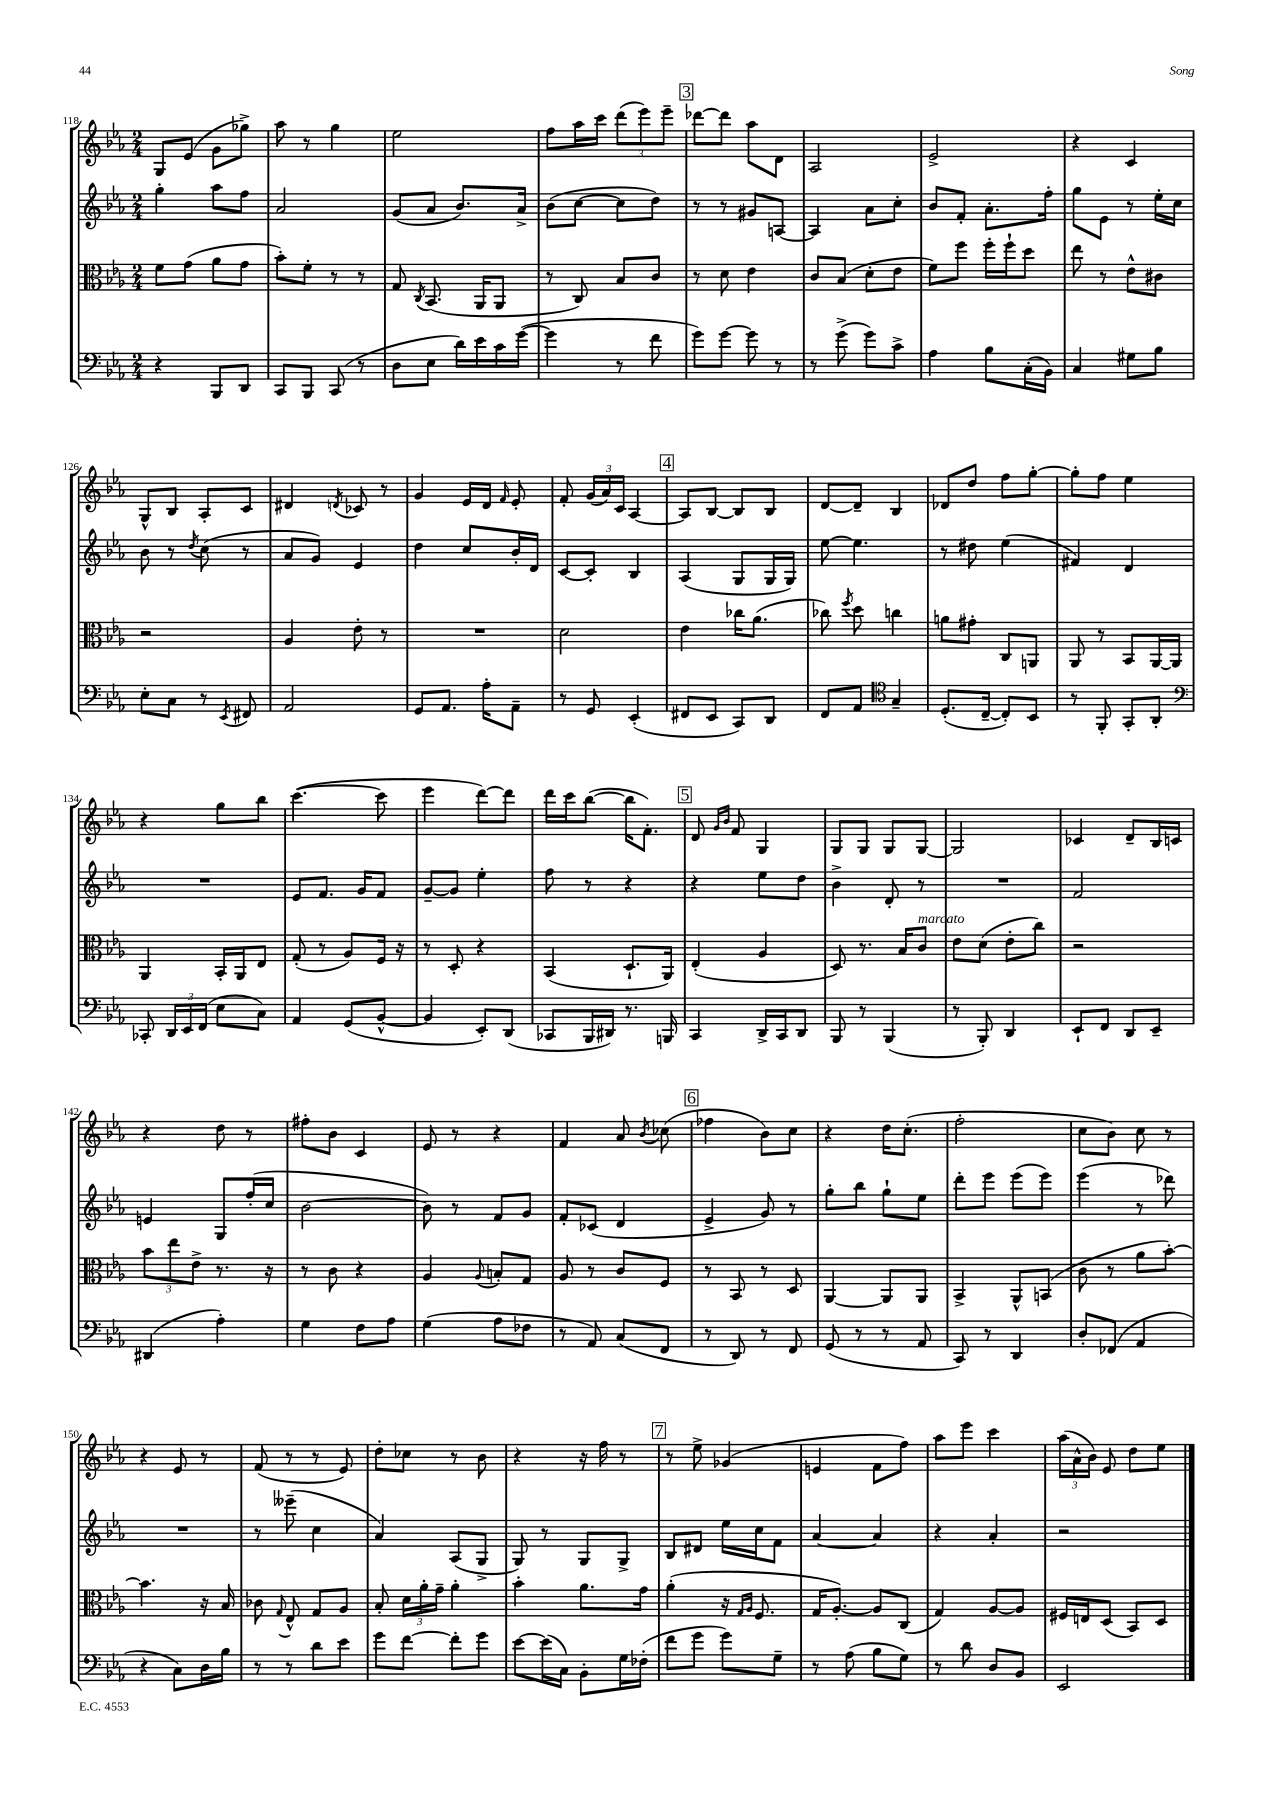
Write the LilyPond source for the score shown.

<<
\new StaffGroup <<
\new Staff = "s0" {
    \clef treble \key ees \major \numericTimeSignature \time 2/4
    \autoBeamOff g8[ ees'8]( g'8[ ges''8]->) |
    aes''8 r8 g''4 |
    ees''2 |
    f''8[ aes''16 c'''16] \tuplet 3/2 { d'''8[( ees'''8) ees'''8]-- } |
    \mark \markup { \box "3" } des'''8[~ des'''8] aes''8[ d'8] |
    aes2 |
    ees'2-> |
    r4 c'4 |
    g8[-^ bes8] aes8[-. c'8] |
    dis'4 \acciaccatura { d'8 } ces'8 r8 |
    g'4 ees'16[ d'16] \grace { f'16 } ees'8-. |
    f'8-. \tuplet 3/2 { g'16[( aes'16) c'16] } aes4~ |
    \mark \markup { \box "4" } aes8[ bes8]~ bes8[ bes8] |
    d'8[~ d'8]-- bes4 |
    des'8[ d''8] f''8[ g''8]~-. |
    g''8[-. f''8] ees''4 |
    r4 g''8[ bes''8] |
    c'''4.~( c'''8 |
    ees'''4 d'''8[~) d'''8] |
    d'''16[ c'''16 bes''8]~( bes''16[ f'8.]-.) |
    \mark \markup { \box "5" } d'8 \grace { g'16[ bes'16] } f'8 g4 |
    g8[ g8] g8[ g8]~ |
    g2 |
    ces'4 d'8[-- bes16 c'16] |
    r4 d''8 r8 |
    fis''8[-. bes'8] c'4 |
    ees'8 r8 r4 |
    f'4 aes'8 \acciaccatura { bes'8 } ces''8( |
    \mark \markup { \box "6" } fes''4 bes'8[) c''8] |
    r4 d''16[ c''8.]-.( |
    f''2-. |
    c''8[ bes'8]) c''8 r8 |
    r4 ees'8 r8 |
    f'8( r8 r8 ees'8) |
    d''8[-. ces''8] r8 bes'8 |
    r4 r16 f''16 r8 |
    \mark \markup { \box "7" } r8 ees''8-> ges'4( |
    e'4 f'8[ f''8]) |
    aes''8[ ees'''8] c'''4 |
    \tuplet 3/2 { aes''16[( aes'16-^ bes'16]) } ees'8 d''8[ ees''8] \bar "|." |
}
\new Staff = "s1" {
    \clef treble \key ees \major \numericTimeSignature \time 2/4
    \autoBeamOff g''4-. aes''8[ f''8] |
    aes'2 |
    g'8[( aes'8] bes'8.[) aes'16]-> |
    bes'8[( c''8]~ c''8[ d''8]) |
    \mark \markup { \box "3" } r8 r8 gis'8[ a8]~ |
    a4 aes'8[ c''8]-. |
    bes'8[ f'8]-. aes'8.[-. f''16]-. |
    g''8[ ees'8] r8 ees''16[-. c''16] |
    bes'8 r8 \acciaccatura { d''8 } c''8( r8 |
    aes'8[ g'8]) ees'4 |
    d''4 c''8[ bes'16-. d'16] |
    c'8[~ c'8]-. bes4 |
    \mark \markup { \box "4" } aes4( g8[ g16 g16]) |
    ees''8~ ees''4. |
    r8 dis''8 ees''4( |
    fis'4) d'4 |
    R2 |
    ees'8[ f'8.] g'16[ f'8] |
    g'8[~-- g'8] ees''4-. |
    f''8 r8 r4 |
    \mark \markup { \box "5" } r4 ees''8[ d''8] |
    bes'4-> d'8-. r8 |
    R2 |
    f'2 |
    e'4 g8[ f''16-.( c''16] |
    bes'2~ |
    bes'8) r8 f'8[ g'8] |
    f'8[-. ces'8]( d'4 |
    \mark \markup { \box "6" } ees'4-> g'8) r8 |
    g''8[-. bes''8] g''8[-! ees''8] |
    d'''8[-. ees'''8] ees'''8[( ees'''8]) |
    ees'''4( r8 des'''8) |
    R2 |
    r8 eeses'''8--( c''4 |
    aes'4) aes8[( g8]-> |
    g8) r8 g8[ g8]-> |
    \mark \markup { \box "7" } bes8[ dis'8] ees''16[ c''16 f'8] |
    aes'4~ aes'4 |
    r4 aes'4-. |
    r2 \bar "|." |
}
\new Staff = "s2" {
    \clef alto \key ees \major \numericTimeSignature \time 2/4
    \autoBeamOff f'8[ g'8]( aes'8[ g'8] |
    bes'8[-.) f'8]-. r8 r8 |
    g8 \acciaccatura { c8 } bes,8.( aes,16[ aes,8] |
    r8 c8) bes8[ c'8] |
    \mark \markup { \box "3" } r8 d'8 ees'4 |
    c'8[ bes8]( d'8[-. ees'8] |
    f'8[) f''8] f''16[-. f''16-! d''8] |
    ees''8 r8 ees'8[-^ cis'8] |
    r2 |
    aes4 ees'8-. r8 |
    R2 |
    d'2 |
    \mark \markup { \box "4" } ees'4 ces''16[ aes'8.]( |
    ces''8) \acciaccatura { f''8 } d''8 c''4 |
    a'8[ gis'8]-. c8[ a,8] |
    aes,8 r8 bes,8[ aes,16~ aes,16] |
    aes,4 bes,16[-. aes,16 ees8] |
    g8-.( r8 aes8[) f16] r16 |
    r8 d8-. r4 |
    bes,4( d8.[-! aes,16]) |
    \mark \markup { \box "5" } ees4-.( aes4 |
    d8) r8. bes16[ c'8]^\markup { \italic "marcato" } |
    ees'8[ d'8]( ees'8[-. c''8]) |
    r2 |
    \tuplet 3/2 { bes'8[ ees''8 ees'8]-> } r8. r16 |
    r8 c'8 r4 |
    aes4 \appoggiatura { aes8 } b8[-. g8] |
    aes8 r8 c'8[ f8] |
    \mark \markup { \box "6" } r8 bes,8 r8 d8 |
    aes,4~ aes,8[ aes,8] |
    bes,4-> aes,8[-^ b,8]( |
    c'8 r8 aes'8[ bes'8]~-.) |
    bes'4. r16 bes16 |
    ces'8 \appoggiatura { g8 } ees8-^ g8[ aes8] |
    bes8-. \tuplet 3/2 { d'16[ aes'16-. g'16]-- } aes'4-. |
    bes'4-. aes'8.[ g'16] |
    \mark \markup { \box "7" } aes'4-.( r16 \grace { g16[ aes16] } f8. |
    g16[ aes8.]~-.) aes8[ c8]( |
    g4) aes8[~ aes8] |
    fis16[ e16 d8]( bes,8[) d8] \bar "|." |
}
\new Staff = "s3" {
    \clef bass \key ees \major \numericTimeSignature \time 2/4
    \autoBeamOff r4 bes,,8[ d,8] |
    c,8[ bes,,8] c,8( r8 |
    d8[ ees8] d'16[) ees'16 c'16 g'16]~( |
    g'4 r8 f'8 |
    \mark \markup { \box "3" } g'8[) g'8]~ g'8 r8 |
    r8 g'8->( g'8[) c'8]-> |
    aes4 bes8[ c16-.( bes,16]) |
    c4 gis8[ bes8] |
    ees8[-. c8] r8 \acciaccatura { ees,8 } fis,8 |
    aes,2 |
    g,8[ aes,8.] aes16[-. aes,8]-- |
    r8 g,8 ees,4-.( |
    \mark \markup { \box "4" } fis,8[ ees,8] c,8[) d,8] |
    f,8[ aes,8] \clef tenor g4-- |
    d8.[-.( c16]~-- c8[-.) bes,8] |
    r8 f,8-. g,8[-. aes,8]-. |
    \clef bass ces,8-. \tuplet 3/2 { d,16[ ees,16 f,16]( } ees8[ c8]) |
    aes,4 g,8[( bes,8]~-^ |
    bes,4 ees,8[-.) d,8]( |
    ces,8[ bes,,16 dis,16]) r8. b,,16 |
    \mark \markup { \box "5" } c,4 d,16[-> c,16 d,8] |
    bes,,8 r8 bes,,4( |
    r8 bes,,8-.) d,4 |
    ees,8[-! f,8] d,8[ ees,8]-- |
    dis,4( aes4-.) |
    g4 f8[ aes8] |
    g4( aes8[ fes8] |
    r8 aes,8) c8[( f,8] |
    \mark \markup { \box "6" } r8 d,8) r8 f,8 |
    g,8( r8 r8 aes,8 |
    c,8) r8 d,4 |
    d8[-. fes,8]( aes,4 |
    r4 c8[) d16 bes16] |
    r8 r8 d'8[ ees'8] |
    g'8[ f'8]~ f'8[-. g'8] |
    ees'8[~ ees'16( c16]) bes,8[-. g16 fes16]-.( |
    \mark \markup { \box "7" } f'8[ g'8] g'8[) g8]-- |
    r8 aes8( bes8[ g8]) |
    r8 d'8 d8[ bes,8] |
    ees,2 \bar "|." |
}
>>
>>
\layout { \context { \Score currentBarNumber = #118 } }
